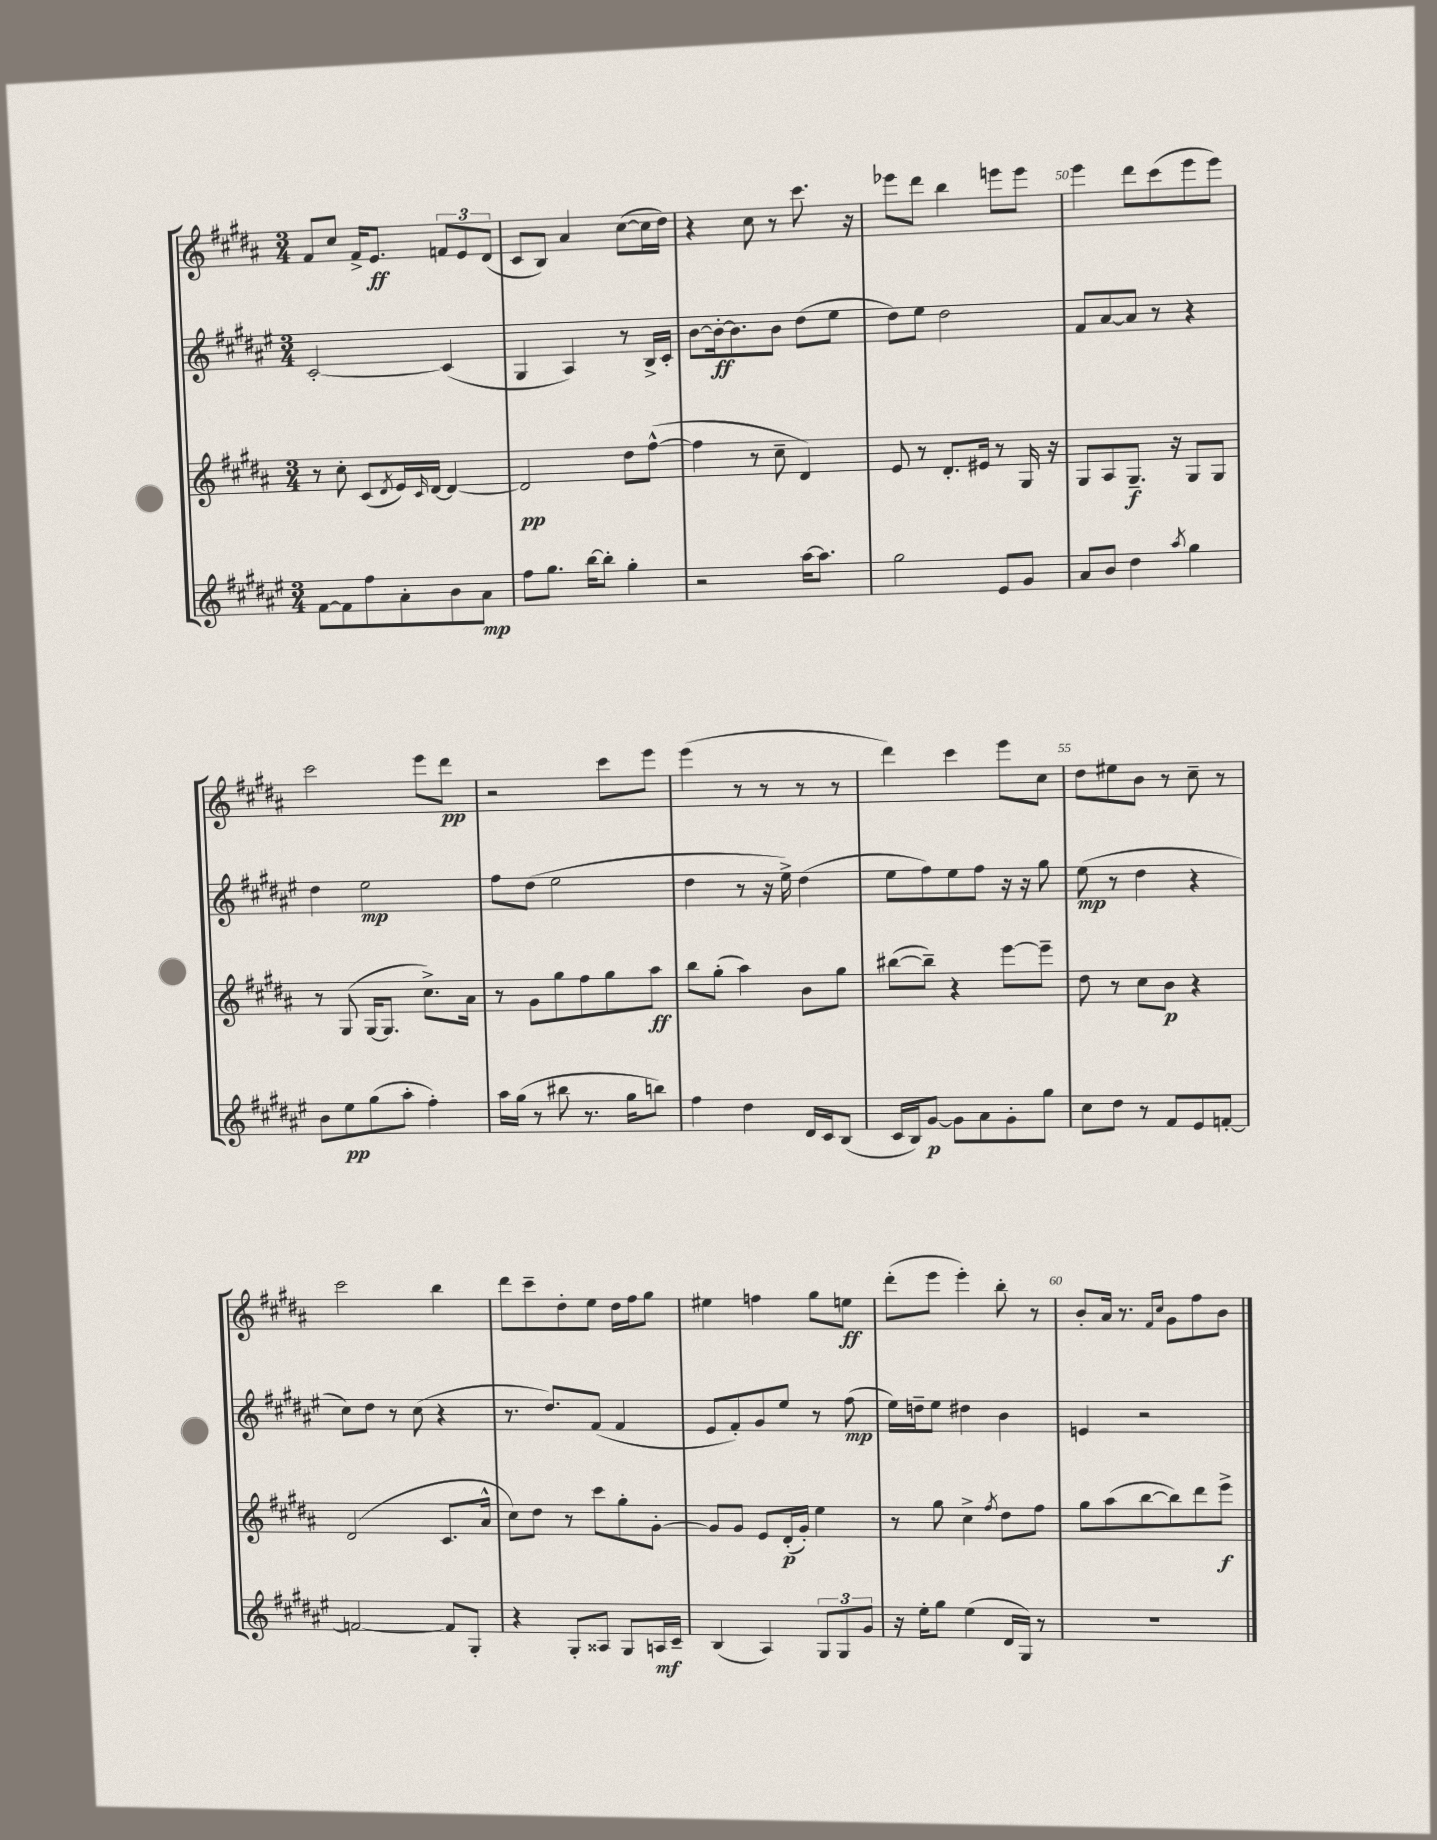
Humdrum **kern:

**kern	**kern	**kern	**kern
*staff4	*staff3	*staff2	*staff1
*clefG2	*clefG2	*clefG2	*clefG2
*k[f#c#g#d#a#e#]	*k[f#c#g#d#a#]	*k[f#c#g#d#a#e#]	*k[f#c#g#d#a#]
*M3/4	*M3/4	*M3/4	*M3/4
[8f#	8r	[2c#'	8f#
8f#]	8cc#'	.	8cc#
8ff#	(8c#	.	16f#^
.	.	.	8.e
.	8qd#	.	.
8a#'	16e)	.	.
.	16qqc#	.	.
.	[16d#	.	.
8b	4d#_	(4c#]	12f
.	.	.	12e
8a#	.	.	.
.	.	.	(12d#
=	=	=	=
8ff#	2d#]	4G#	8c#
8.gg#	.	.	8B)
.	.	4A#)	4a#
[16bb	.	.	.
8bb']	.	.	.
4gg#'	8dd#	8r	([8cc#
.	([8ff#^^	16B^	16cc#]
.	.	16c#'	16dd#)
=	=	=	=
2r	4ff#]	[8b	4r
.	.	16b'_	.
.	.	8.b]	.
.	8r	.	8cc#
.	8cc#~	8b	8r
[16aa#	4d#)	(8dd#	8.ccc#
8.aa#]	.	.	.
.	.	8ee#	.
.	.	.	16r
=	=	=	=
2gg#	8e	8dd#)	8eee-
.	8r	8ee#	8ddd#
.	8.d#'	2dd#	4bb
.	16e#	.	.
8e#	8r	.	8eee
8g#	16G#	.	8eee
.	16r	.	.
=	=	=	=
8a#	8G#	8f#	4eee
8b	8A#	[8a#	.
4dd#	8.G#~	8a#]	8ddd#
.	.	8r	(8ccc#
.	16r	.	.
8qaa#	.	.	.
4gg#	8G#	4r	8eee
.	8G#	.	8eee)
=	=	=	=
8b	8r	4dd#	2ccc#
8ee#	(8G#	.	.
(8gg#	[16G#	2ee#	.
.	8.G#]	.	.
8aa#'	.	.	.
4ff#')	8.cc#^)	.	8eee
.	.	.	8ddd#
.	16a#	.	.
=	=	=	=
16aa#	8r	8ff#	2r
(16gg#	.	.	.
8r	8g#	(8dd#	.
8bb#	8gg#	2ee#	.
8.r	8ff#	.	.
.	8gg#	.	8ccc#
16gg#	.	.	.
8bb)	8aa#	.	8eee
=	=	=	=
4ff#	8bb	4dd#	(4eee
.	(8gg#'	.	.
4dd#	4aa#)	8r	8r
.	.	16r	8r
.	.	16ee#^)	.
16d#	8b	(4dd#	8r
16c#	.	.	.
(8B	8gg#	.	8r
=	=	=	=
16c#	([8bb#	8ee#	4ddd#)
16B)	.	.	.
[8g#	8bb#~])	8ff#)	.
8g#]	4r	8ee#	4ccc#
8a#	.	8ff#	.
8g#'	[8eee	16r	8eee
.	.	16r	.
8gg#	8eee~]	8gg#	8cc#
=	=	=	=
8cc#	8dd#	(8ee#	8dd#
8dd#	8r	8r	8ee#
8r	8cc#	4dd#	8b
8f#	8b	.	8r
8e#	4r	4r	8cc#~
[8f'	.	.	8r
=	=	=	=
2f_	(2d#	8cc#)	2ccc#
.	.	8dd#	.
.	.	8r	.
.	.	(8cc#	.
8f]	8.c#	4r	4bb
8G#'	.	.	.
.	16a#^^	.	.
=	=	=	=
4r	8cc#)	8.r	8ddd#
.	8dd#	.	8ccc#~
.	.	8.dd#)	.
8G#'	8r	.	8dd#'
8A##	8ccc#	(8f#	8ee
8G#	8gg#'	4f#	16dd#
.	.	.	16ff#
16A	[8g#'	.	8gg#
16c#~	.	.	.
=	=	=	=
(4B	8g#]	8e#	4ee#
.	8g#	8f#')	.
4A#)	8e	8g#	4ff
.	(16d#'	8ee#	.
.	16g#')	.	.
12G#	4ee	8r	8gg#
12G#	.	.	.
.	.	(8ff#	8ee
12g#	.	.	.
=	=	=	=
16r	8r	16ee#)	(8ddd#'
16ee#'	.	16dd~	.
8gg#	8gg#	8ee#	8eee
(4ee#	4cc#^	4dd#	4eee')
.	8qff#	.	.
16d#	8dd#	4b	8bb'
16G#)	.	.	.
8r	8ff#	.	8r
=	=	=	=
2.r	8gg#	4e	8b'
.	(8aa#	.	16a#
.	.	.	8.r
.	[8bb	2r	.
.	.	.	16qqf#
.	.	.	16qqcc#
.	8bb])	.	8g#
.	8ddd#	.	8ff#
.	8eee^	.	8b
==	==	==	==
*-	*-	*-	*-
